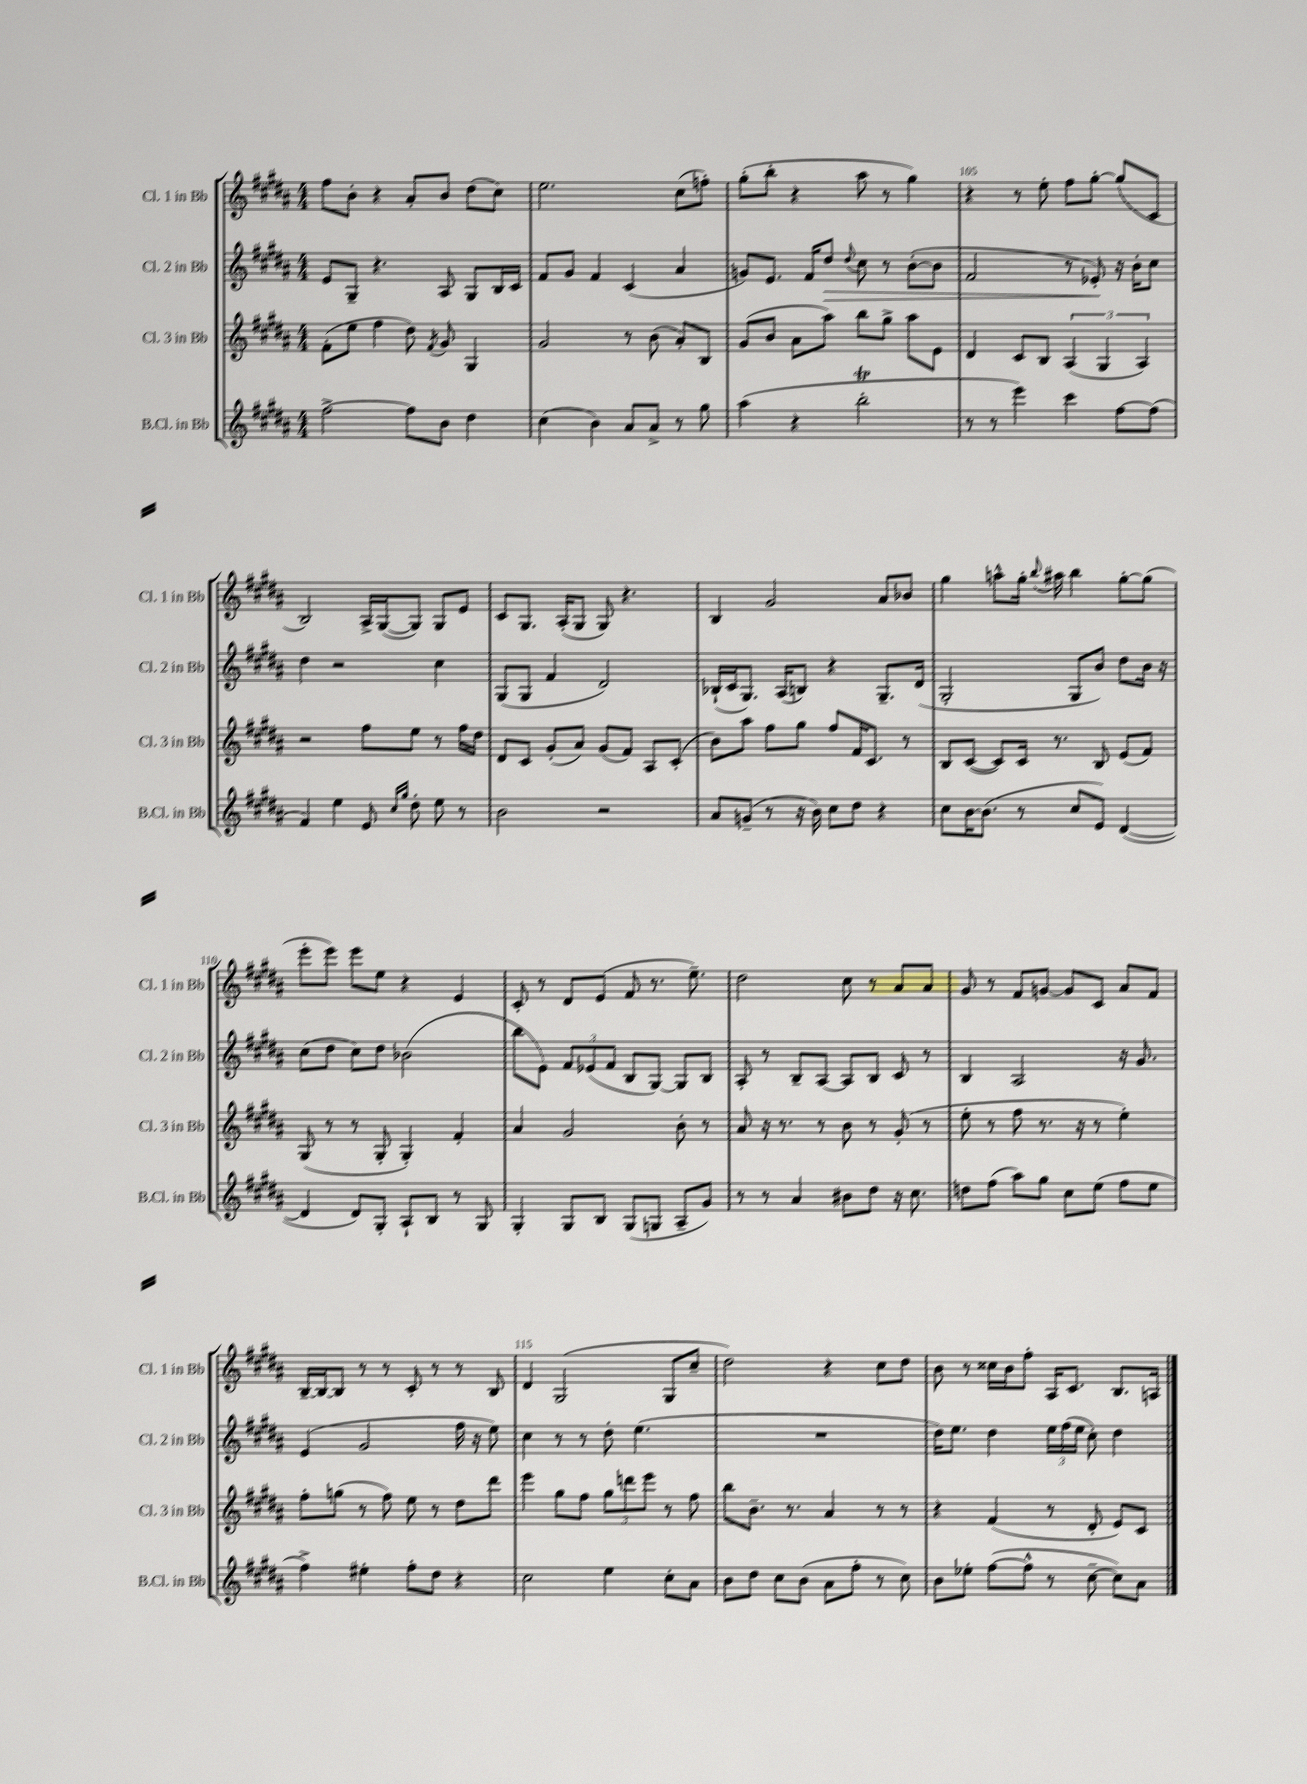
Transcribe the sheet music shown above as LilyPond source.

<<
\new StaffGroup <<
\new Staff = "s0" \with { instrumentName = "Cl. 1 in Bb" shortInstrumentName = "Cl. 1 in Bb" } {
    \clef treble \key b \major \numericTimeSignature \time 4/4
    \autoBeamOff fis''8[ b'8]-. r4 ais'8[-. b'8] dis''8[( cis''8]) |
    e''2. cis''8[( f''8]-.) |
    gis''8[-.( b''8]-. r4 ais''8 r8 gis''4) |
    r4 r8 e''8-. fis''8[ gis''8]~-. gis''8[( cis'8] |
    b2) ais16[-> gis16~( gis8]) gis8[ e'8] |
    cis'8[ gis8.] ais16[-.( gis8] gis8) r4. |
    b4 gis'2 ais'8[ bes'8] |
    gis''4 a''8[-^ gis''16]-. \appoggiatura { b''8 } ais''16 b''4 gis''8[~-. gis''8]( |
    e'''8[-. e'''8]) e'''8[ e''8] r4 e'4 |
    cis'8-. r8 dis'8[ e'8]( fis'8 r8. e''8.--) |
    dis''2 cis''8 r8 ais'8[ ais'8] |
    gis'8 r8 fis'8[ g'8]~ g'8[ cis'8] ais'8[ fis'8] |
    b16[~-- b16~ b8] r8 r8 cis'8-. r8 r8 b8 |
    dis'4 gis2( gis8[ cis''8]-- |
    dis''2) r4 cis''8[ dis''8] |
    b'8 r8 cisis''16[ b'16 fis''8]-. ais16[ cis'8.] b8.[ a16] \bar "|." |
}
\new Staff = "s1" \with { instrumentName = "Cl. 2 in Bb" shortInstrumentName = "Cl. 2 in Bb" } {
    \clef treble \key b \major \numericTimeSignature \time 4/4
    \autoBeamOff e'8[ gis8]-- r4. ais8 gis8[ b16 cis'16] |
    fis'8[ gis'8] fis'4 cis'4( ais'4 |
    g'8[) e'8.] fis'16[ dis''8]\> \appoggiatura { dis''8 } cis''8 r8 b'8[~-.( b'8] |
    fis'2 r8 ees'8-.\!) r16 b'16[-. cis''8] |
    dis''4 r2 cis''4 |
    gis8[( gis8] fis'4 dis'2) |
    bes16[-!( cis'16 gis8.]) ais16[( b8]) r4 gis8.[-- dis'16]( |
    gis2-. gis8[ b'8]) dis''8[ b'16] r16 |
    cis''8[( dis''8] cis''8[) dis''8] bes'2( |
    b''8[ e'8]) \tuplet 3/2 { fis'8[ ees'8( fis'8] } b8[ gis8]~) gis8[ b8] |
    ais8-. r8 b8[-- ais8]~ ais8[ b8] cis'8 r8 |
    b4 ais2 r16 gis'8. |
    e'4( gis'2 fis''16 r16 e''8) |
    cis''4 r8 r8 dis''8-. e''4.( |
    R1 |
    dis''16[) e''8.] dis''4 \tuplet 3/2 { e''16[ fis''16( e''16] } cis''8-.) dis''4 \bar "|." |
}
\new Staff = "s2" \with { instrumentName = "Cl. 3 in Bb" shortInstrumentName = "Cl. 3 in Bb" } {
    \clef treble \key b \major \numericTimeSignature \time 4/4
    \autoBeamOff fis'8[-.( e''8] fis''4 dis''8) \acciaccatura { fis'8 } gis'8 gis4 |
    gis'2 r8 b'8( ais'8[-.) b8] |
    gis'8[( b'8] ais'8[ ais''8]) b''8[ gis''8]-> ais''8[ e'8] |
    dis'4 cis'8[ b8] \tuplet 3/2 { ais4( gis4 ais4) } |
    r2 fis''8[ e''8] r8 fis''16[ dis''16] |
    dis'8[ cis'8] gis'8[-.( ais'8]) gis'8[( fis'8]) ais8[ cis'8]-.( |
    b'8[) ais''8] fis''8[ gis''8] fis''8[ fis'16 cis'8.] r8 |
    b8[ cis'8]~( cis'8[) cis'16] r8. b8 e'8[( fis'8]) |
    gis8( r8 r8 gis8-. gis4-.) fis'4-. |
    ais'4 gis'2 b'8-. r8 |
    ais'8 r16 r8. r8 b'8 r8 gis'8-.( r8 |
    e''8-. r8 fis''8 r8. r16 r8 e''4-.) |
    fis''8[-. g''8]( r8 fis''8) e''8 r8 dis''8[ dis'''8] |
    e'''4 gis''8[ fis''8] \tuplet 3/2 { gis''8[ d'''8 e'''8] } r8 fis''8 |
    b''8[ b'8.]-- r8. ais'4 r8 r8 |
    r4 fis'4( r8 dis'8-. e'8[) cis'8] \bar "|." |
}
\new Staff = "s3" \with { instrumentName = "B.Cl. in Bb" shortInstrumentName = "B.Cl. in Bb" } {
    \clef treble \key b \major \numericTimeSignature \time 4/4
    \autoBeamOff fis''2~-> fis''8[ b'8] dis''4 |
    cis''4( b'4) ais'8[ ais'8]-> r8 gis''8 |
    ais''4( r4 b''2-.\trill |
    r8 r8 e'''4) cis'''4 fis''8[~ fis''8]( |
    fis'4) e''4 e'8 \grace { cis''16[ gis''16] } dis''8-. e''8 r8 |
    b'2 r2 |
    ais'8[ g'8]--( r8 r16 b'16) cis''8[ dis''8] r4 |
    cis''8[ b'16~ b'8.]( r8 cis''8[ e'8]) dis'4~( |
    dis'4 dis'8[) gis8]-. ais8[-! b8] r8 gis8 |
    gis4-. gis8[ b8] gis8[( g8] ais8[-- gis'8]) |
    r8 r8 ais'4 bis'8[ dis''8] r16 cis''8. |
    d''8[ fis''8]( ais''8[) gis''8] cis''8[ e''8]( fis''8[ e''8] |
    fis''4->) eis''4-. fis''8[-. dis''8] r4 |
    cis''2 e''4 cis''8[-. ais'8] |
    b'8[ dis''8] cis''8[ b'8]( ais'8[ fis''8]-. r8 cis''8) |
    b'8[ ees''8]-. fis''8[~( fis''8]-^ r8 cis''8~-- cis''8[) ais'8] \bar "|." |
}
>>
>>
\layout { \context { \Score currentBarNumber = #102 \override BarNumber.break-visibility = ##(#f #t #t) barNumberVisibility = #(every-nth-bar-number-visible 5) } }
